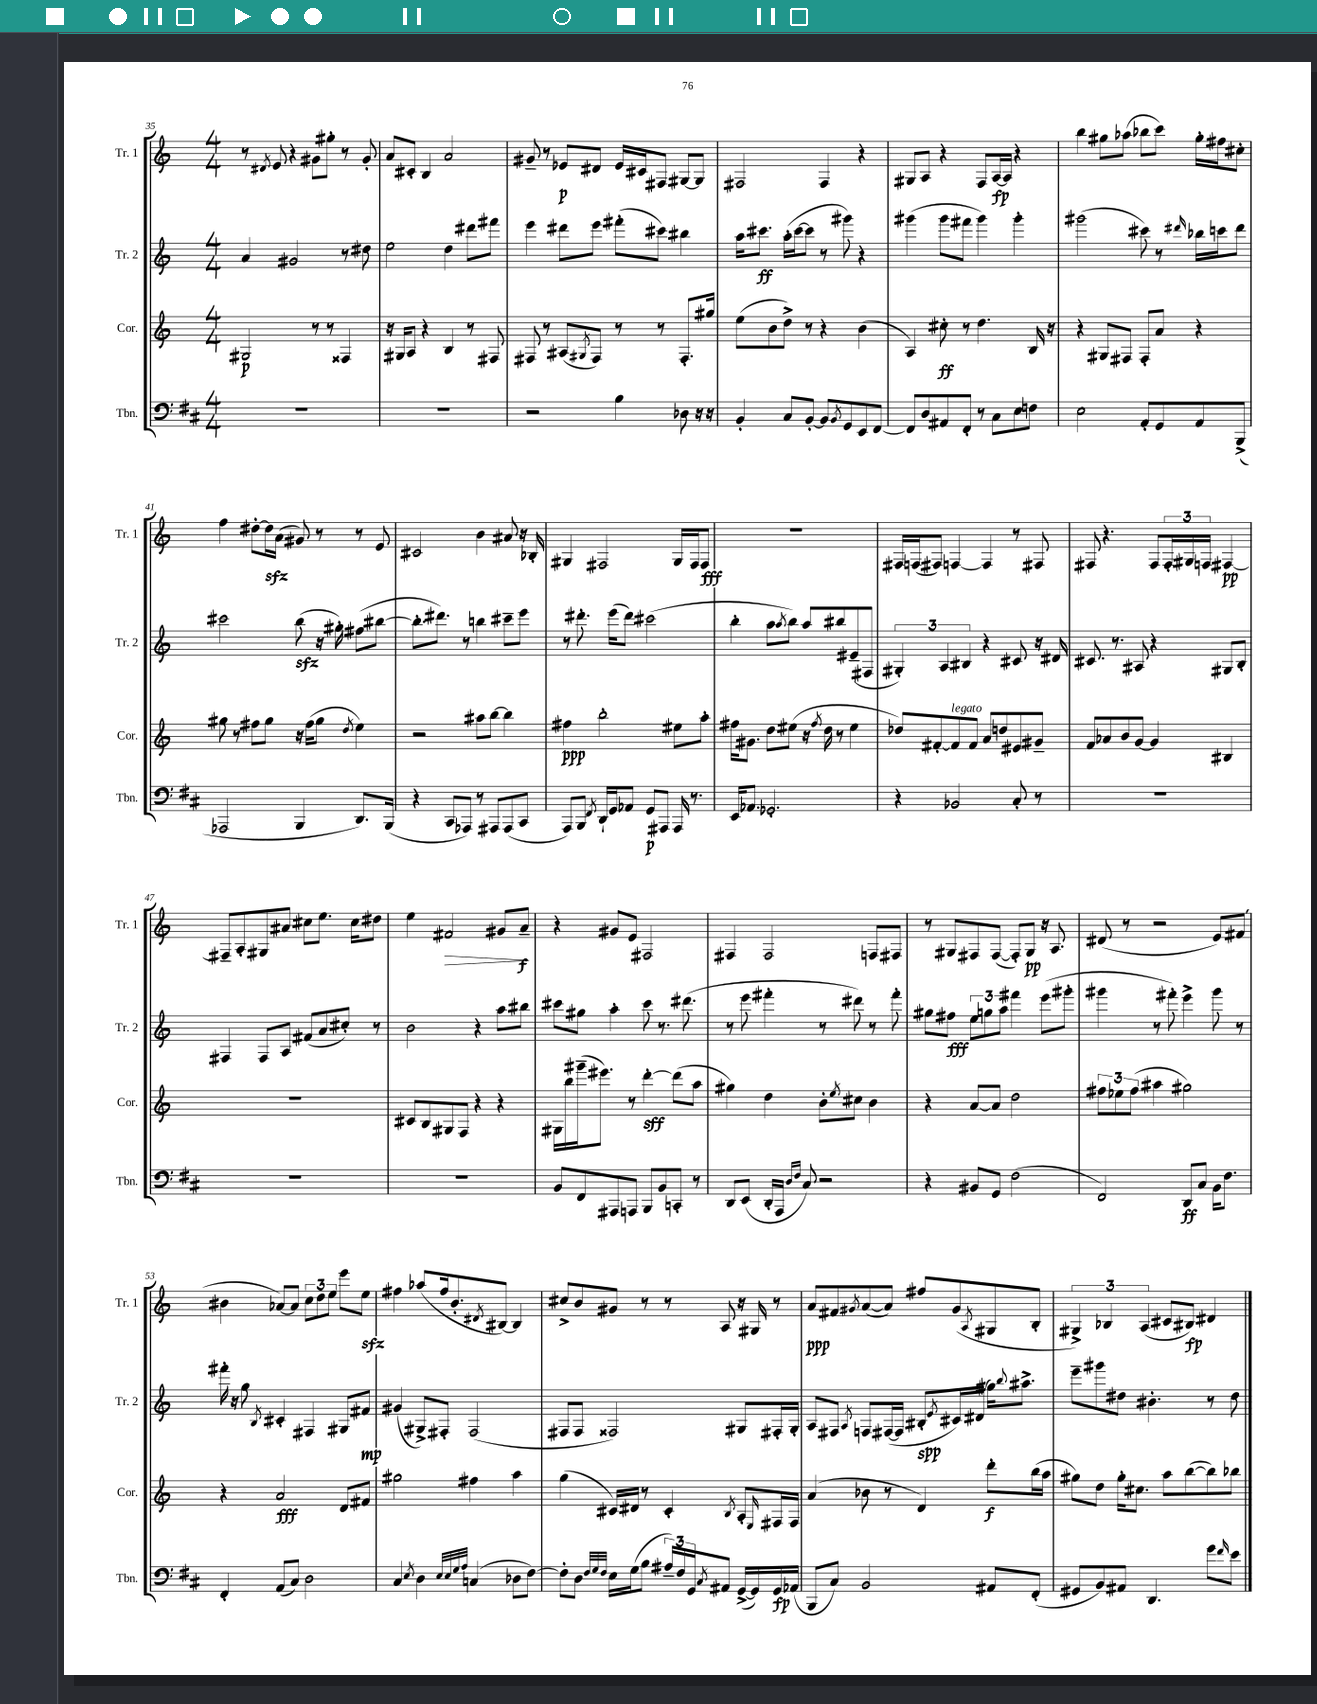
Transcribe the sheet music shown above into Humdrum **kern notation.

**kern	**dynam	**kern	**dynam	**kern	**dynam	**kern	**dynam
*part4	*part4	*part3	*part3	*part2	*part2	*part1	*part1
*staff4	*staff4	*staff3	*staff3	*staff2	*staff2	*staff1	*staff1
*I"Tbn.	*	*I"Cor.	*	*I"Tr. 2	*	*I"Tr. 1	*
*I'Tbn.	*	*I'Cor.	*	*I'Tr. 2	*	*I'Tr. 1	*
*clefF4	*	*clefG2	*	*clefG2	*	*clefG2	*
*k[f#c#]	*	*k[]	*	*k[]	*	*k[]	*
*M4/4	*	*M4/4	*	*M4/4	*	*M4/4	*
=35	=35	=35	=35	=35	=35	=35	=35
1r	.	2G#X/	p	4a/	.	8r	.
.	.	.	.	.	.	8qd#X/	.
.	.	.	.	.	.	8e/	.
.	.	.	.	2g#X/	.	4r	.
.	.	8r	.	.	.	8g#X\L	.
.	.	8r	.	.	.	8gg#X'\J	.
.	.	4F##X/	.	8r	.	8r	.
.	.	.	.	8dd#X\	.	8g#'/	.
=36	=36	=36	=36	=36	=36	=36	=36
1r	.	16r	.	2ee\	.	8a/L	.
.	.	16G#X/KL	.	.	.	.	.
.	.	8A/J	.	.	.	8c#X'/J	.
.	.	4r	.	.	.	4B/	.
.	.	4B/	.	4dd\	.	2a/	.
.	.	8r	.	8ddd#X\L	.	.	.
.	.	8F#X/	.	8fff#X\J	.	.	.
=37	=37	=37	=37	=37	=37	=37	=37
2r	.	8F#X/	.	4eee\	.	8g#X~/	.
.	.	8r	.	.	.	8r	.
.	.	(8A#X/L	.	8ddd#X\L	.	8e-X/L	p
.	.	8qG#X/	.	.	.	.	.
.	.	8F#/J)	.	8eee\J	.	8d#X/J	.
4B\	.	8r	.	(8fff#X'\L	.	16e-/LL	.
.	.	.	.	.	.	16c#X/J	.
.	.	8r	.	8ccc#X\J)	.	8F#X/J	.
8D-X\	.	8.F#'/L	.	4bb#X\	.	[8G#X/L	.
16r	.	.	.	.	.	8G#/J]	.
16r	.	16gg#X/Jk	.	.	.	.	.
=38	=38	=38	=38	=38	=38	=38	=38
4BB'/	.	(8ee\L	.	16aa\KL	.	2F#X/	.
.	.	.	.	8.ccc#X\J	ff	.	.
.	.	8b\	.	.	.	.	.
8C#/L	.	8dd^\J)	.	(16aa'\LL	.	.	.
.	.	.	.	[16ccc#\J	.	.	.
[8BB'/J	.	8r	.	8ccc#\J]	.	.	.
8BB/L]	.	4r	.	8r	.	4F#/	.
8qBB/	.	.	.	.	.	.	.
8GG/	.	.	.	8ggg#X\)	.	.	.
8EE/	.	(4b\	.	4r	.	4r	.
[8FF#/J	.	.	.	.	.	.	.
=39	=39	=39	=39	=39	=39	=39	=39
8FF#/L]	.	4A/)	.	(4ggg#X\	.	8G#X/L	.
8D/	.	.	.	.	.	8A/J	.
8AA#X/	.	8cc#X'\	ff	8ggg#\L	.	4r	.
8FF#'/J	.	8r	.	8fff#X\J	.	.	.
8r	.	4.dd\	.	4ggg#\)	.	8F/L	.
8C#\L	.	.	.	.	.	[16A/L	fp
.	.	.	.	.	.	16A/JJ]	.
8E\	.	.	.	4ggg#'\	.	4r	.
8Fn\J	.	16B/	.	.	.	.	.
.	.	16r	.	.	.	.	.
=40	=40	=40	=40	=40	=40	=40	=40
2E\	.	4r	.	(2ggg#X\	.	4bb\	.
.	.	8G#X/L	.	.	.	8gg#X\L	.
.	.	8F#X/J	.	.	.	(8aa-X\J	.
8AA'/L	.	8F#'/L	.	8ccc#X\)	.	8bb-X\L	.
8GG/	.	8a/J	.	8r	.	8ccc\J)	.
.	.	.	.	16qqddd#X/	.	.	.
8AA/	.	4r	.	16bb-X\LL	.	16gg#'\LL	.
.	.	.	.	16cccn\J	.	16ff#X\J	.
(8BBB^/J	.	.	.	8ddd#\J	.	8cc#X'\J	.
!!LO:LB:g=z
=41	=41	=41	=41	=41	=41	=41	=41
2AAA-X/	.	8gg#X\	.	2ccc#X\	.	4ff\	.
.	.	8r	.	.	.	.	.
.	.	8ff#X\L	.	.	.	[8dd#X'\L	.
.	.	8gg#\J	.	.	.	16dd#zz\L]	.
.	.	.	.	.	.	(16a\JJ	.
4BBB/	.	16r	.	(8bbzz\	.	8g#X/)	.
.	.	(16ff#\KL	.	.	.	.	.
.	.	8gg#\J	.	16r	.	8r	.
.	.	.	.	16gg#X'\)	.	.	.
.	.	8qdd/	.	.	.	.	.
8.DD/L)	.	4ee\)	.	(8ff#X\L	.	8r	.
.	.	.	.	[8bb#X\J	.	8e/	.
(16BBB/Jk	.	.	.	.	.	.	.
=42	=42	=42	=42	=42	=42	=42	=42
4r	.	2r	.	8.bb#'\L]	.	2c#X/	.
.	.	.	.	8.ddd#X\J)	.	.	.
8CC#/L	.	.	.	.	.	.	.
8AAA-X/J)	.	.	.	8r	.	.	.
8r	.	8aa#X\L	.	4bbn\	.	4b\	.
8AAA#X/L	.	[8bb\J	.	.	.	.	.
(8AAA#/	.	4bb\]	.	8ccc#X~\L	.	8a#X/	.
8CC#/J	.	.	.	8eee\J	.	16r	.
.	.	.	.	.	.	16B-X'/	.
=43	=43	=43	=43	=43	=43	=43	=43
8AAA/L)	.	4ff#X\	ppp	8r	.	4G#X/	.
8BBB/J	.	.	.	8.ddd#X'\	.	.	.
8qFF#/	.	.	.	.	.	.	.
16DD`/LL	.	2bb'\	.	.	.	2F#X/	.
16GG/J	.	.	.	(16eee\KL	.	.	.
8AA-X/J	.	.	.	8ddd#\J)	.	.	.
8GG/L	p	.	.	(2ccc#X\	.	.	.
8AAA#X/J	.	.	.	.	.	.	.
16AAA#/	.	8ee#X\L	.	.	.	16G#/LL	.
8.r	.	.	.	.	.	16F#/J	.
.	.	8aa'\J	.	.	.	8F#/J	fff
=44	=44	=44	=44	=44	=44	=44	=44
16EE/KL	.	16ff#X\KL	.	4bb'\	.	1r	.
8.AA-X/J	.	8.g#X\J	.	.	.	.	.
2.GG-X'/	.	8dd\L	.	8aa\L	.	.	.
.	.	.	.	8qaa/	.	.	.
.	.	(8ee#X\J	.	8bb\J)	.	.	.
.	.	16r	.	8aa/L	.	.	.
.	.	8qff#/	.	.	.	.	.
.	.	16dd\	.	.	.	.	.
.	.	8r	.	8bb#X/	.	.	.
.	.	4ee#\	.	(8e#X~/	.	.	.
.	.	.	.	8F#X/J	.	.	.
=45	=45	=45	=45	=45	=45	=45	=45
4r	.	8dd-X/L)	.	6G#X'/)	.	16F#X/LL	.
.	.	.	.	.	.	(16Fn/J	.
.	.	[8f#X'/	.	.	.	8F#X/J)	.
.	.	.	.	6A/	.	.	.
!	!	!LO:TX:a:i:t=legato	!	!	!	!	!
2BB-X/	.	8f#/]	.	.	.	[4Fn/	.
.	.	.	.	6B#X/	.	.	.
.	.	8f#/J	.	.	.	.	.
.	.	8a/L	.	4r	.	4F/]	.
.	.	8ddn/	.	.	.	.	.
8C#'/	.	8e#X/	.	8c#X/	.	8r	.
8r	.	8g#X~/J	.	16r	.	8F#X/	.
.	.	.	.	16d#X/	.	.	.
=46	=46	=46	=46	=46	=46	=46	=46
1r	.	8f/L	.	8.c#X/	.	8F#X/	.
.	.	8a-X/	.	.	.	4.r	.
.	.	.	.	8.r	.	.	.
.	.	8b/	.	.	.	.	.
.	.	[8g/J	.	8A#X/	.	.	.
.	.	4g/]	.	4r	.	8F#/L	.
.	.	.	.	.	.	24F#'/L	.
.	.	.	.	.	.	24G#X/	.
.	.	.	.	.	.	24Fn/JJ	.
.	.	4B#X/	.	8G#X/L	.	[4F#X/	pp
.	.	.	.	8B'/J	.	.	.
!!LO:LB:g=z
=47	=47	=47	=47	=47	=47	=47	=47
1r	.	1r	.	4F#X/	.	8F#X~/L]	.
.	.	.	.	.	.	8A'/	.
.	.	.	.	8F#/L	.	8G#X/	.
.	.	.	.	8A/J	.	8a#X/J	.
.	.	.	.	(8f#X/L	.	8cc#X\L	.
.	.	.	.	8a/	.	8.ee\J	.
.	.	.	.	8cc#X'/J)	.	.	.
.	.	.	.	.	.	16cc#\KL	.
.	.	.	.	8r	.	8dd#X\J	.
=48	=48	=48	=48	=48	=48	=48	=48
1r	.	8c#X/L	.	2b\	.	4ee\	.
.	.	8B/	.	.	.	.	.
!	!	!	!	!	!	!	!LO:HP:b
.	.	8G#X/	.	.	.	2f#X/	>
.	.	8F/J	.	.	.	.	.
.	.	4r	.	4r	.	.	.
.	.	4r	.	8aa\L	.	8g#X/L	.
.	.	.	.	8bb#X\J	.	8a~/J	f
.	.	.	.	.	.	.	]
=49	=49	=49	=49	=49	=49	=49	=49
8BB/L	.	16G#X\LL	.	8ccc#X\L	.	4r	.
.	.	16bb\	.	.	.	.	.
8FF#/	.	(16ggg#X~\J	.	8gg#X\J	.	.	.
.	.	8.eee#X\J)	.	.	.	.	.
8AAA#X/	.	.	.	4aa'\	.	8g#X/L	.
8AAAn/J	.	8r	.	.	.	8e/J	.
8BBB/L	.	[4ddd'\	sff	8ccc#\	.	2F#X/	.
8BB/	.	.	.	8.r	.	.	.
8CCn'/J	.	(8ddd\L]	.	.	.	.	.
.	.	.	.	(8.ddd#X\	.	.	.
8r	.	8aa\J	.	.	.	.	.
=50	=50	=50	=50	=50	=50	=50	=50
8DD/L	.	4gg#X\)	.	8r	.	4F#X/	.
(8EE/J	.	.	.	8eee\	.	.	.
16DD'/LL	.	4dd\	.	4fff#X'\	.	2F#/	.
16AAA/JJ	.	.	.	.	.	.	.
16qqD/LL	.	.	.	.	.	.	.
16qqF#/JJ	.	.	.	.	.	.	.
8C#/)	.	.	.	.	.	.	.
2r	.	8b'\L	.	8r	.	.	.
.	.	8qee/	.	.	.	.	.
.	.	8cc#X\J	.	8ddd#X\)	.	.	.
.	.	4b\	.	8r	.	8Fn/L	.
.	.	.	.	8fff#'\	.	8F#X/J	.
=51	=51	=51	=51	=51	=51	=51	=51
4r	.	4r	.	8gg#X\L	.	8r	.
.	.	.	.	8ff#X\J	fff	8G#X/L	.
8BB#X/L	.	[8a/L	.	12ee\L	.	8F#X/	.
.	.	.	.	12ggn\	.	.	.
8GG/J	.	8a/J]	.	.	.	([8F#/J	.
.	.	.	.	12aa\J	.	.	.
(2F#\	.	2dd\	.	4fff#X\	.	8F#'/L])	.
.	.	.	.	.	.	8G#/J	pp
.	.	.	.	(8eee\L	.	16r	.
.	.	.	.	.	.	8.A/	.
.	.	.	.	8ggg#X'\J	.	.	.
=52	=52	=52	=52	=52	=52	=52	=52
2FF#/)	.	12ff#X\L	.	4ggg#X\	.	(8d#X/	.
.	.	12ee-X\	.	.	.	.	.
.	.	.	.	.	.	8r	.
.	.	(12ff#\J	.	.	.	.	.
.	.	4aa#X\	.	8r	.	2r	.
.	.	.	.	8fff#X'\)	.	.	.
8DD/L	ff	2gg#X\)	.	4eee^\	.	.	.
8C#/J	.	.	.	.	.	.	.
16BB\KL	.	.	.	8ggg#\	.	8e/L)	.
8.F#\J	.	.	.	.	.	.	.
.	.	.	.	8r	.	(8f#X/J	.
!!LO:LB:g=z
=53	=53	=53	=53	=53	=53	=53	=53
4FF#'/	.	4r	.	16fff#X'\	.	4b#X\	.
.	.	.	.	16r	.	.	.
.	.	.	.	8gg\	.	.	.
.	.	.	.	8qB/	.	.	.
(8AA/L	.	2a/	fff	4c#X'/	.	[8a-X/L)	.
8C#/J)	.	.	.	.	.	8a-/J]	.
2D\	.	.	.	4F#X/	.	12cc\L	.
.	.	.	.	.	.	12dd\	.
.	.	.	.	.	.	12ee\J	.
.	.	8d/L	.	8G#X/L	.	8eee\L	.
.	.	8f#X/J	.	8f#X/J	mp	8eezz\J	.
=54	=54	=54	=54	=54	=54	=54	=54
4C#/	.	2gg#X\	.	(4g#X/	.	4ff#X\	.
8qE/	.	.	.	.	.	.	.
4D\	.	.	.	8G#X^/L)	.	(8aa-X/L	.
.	.	.	.	8F#X'/J	.	16ff#/k	.
.	.	.	.	.	.	8.b'/	.
32qqE/LLL	.	.	.	.	.	.	.
32qqE/	.	.	.	.	.	.	.
32qqG/	.	.	.	.	.	.	.
32qqA/JJJ	.	.	.	.	.	.	.
(4Cn/	.	4ff#X\	.	(2F#/	.	.	.
.	.	.	.	.	.	8qd#X/	.
.	.	.	.	.	.	[8B#X/J)	.
8D-X\L	.	4aa\	.	.	.	4B#/]	.
[8F#\J)	.	.	.	.	.	.	.
=55	=55	=55	=55	=55	=55	=55	=55
8F#'\L]	.	(4gg\	.	8F#X/L	.	8cc#X^/L	.
8D\J	.	.	.	8F#/J	.	8b/	.
32qqF#/LLL	.	.	.	.	.	.	.
32qqG/	.	.	.	.	.	.	.
32qqF#/JJJ	.	.	.	.	.	.	.
16E\LL	.	16c#X/LL)	.	2F##X/)	.	8g#X/J	.
(16G\J	.	16d#X/JJ	.	.	.	.	.
8B\J	.	8r	.	.	.	8r	.
24A#X~/LL)	.	4c#'/	.	.	.	8r	.
24F#/	.	.	.	.	.	.	.
24GG/J	.	.	.	.	.	.	.
8qC#/	.	.	.	.	.	.	.
8AA#X/J	.	.	.	.	.	8A/	.
.	.	8qB/	.	.	.	.	.
([16GG^/LL	.	8A'/L	.	8G#X/L	.	16r	.
16GG/])	.	.	.	.	.	16G#X/	.
.	.	16qqE/	.	.	.	.	.
16GG/	fp	16F#X/L	.	16F#X'/L	.	8r	.
(16AA-X/JJ	.	16F#/JJ	.	16G#'/JJ	.	.	.
=56	=56	=56	=56	=56	=56	=56	=56
8BBB/L	.	(4a/	.	8A/L	.	8a/L	ppp
8C#/J)	.	.	.	8F#X/J	.	8f#X/	.
.	.	.	.	8qA/	.	8qg#X/	.
2BB/	.	8b-X\	.	8Fn/L	.	([8a/	.
.	.	8r	.	([16F#X/L	.	8a/J])	.
.	.	.	.	16F#/JJ]	.	.	.
.	.	4d/)	.	8B#X'/L	spp	8ff#X/L	.
.	.	.	.	8qe/	.	.	.
.	.	.	.	16c#X/L)	.	(8g#/	.
.	.	.	.	(16d#X/JJ	.	.	.
.	.	.	.	.	.	8qA/	.
8AA#X/L	.	8ddd'\L	f	16gg#X\KL)	.	8G#X/	.
.	.	.	.	8qqbb/	.	.	.
.	.	.	.	8.aa#X^\J	.	.	.
(8FF#'/J	.	(16bb\L	.	.	.	8B'/J	.
.	.	16aa\JJ	.	.	.	.	.
=57	=57	=57	=57	=57	=57	=57	=57
8GG#X/L	.	8gg#X\L)	.	8eee~\L	.	6G#X^/)	.
8BB/)	.	8dd\J	.	8ggg#X\	.	.	.
.	.	.	.	.	.	6B-X/	.
8AA#X/J	.	16gg#'\KL	.	8dd#X\J	.	.	.
.	.	8.cc#X\J	.	.	.	.	.
.	.	.	.	.	.	(6A/	.
4.DD/	.	.	.	4.b#X'\	.	.	.
.	.	8aa\L	.	.	.	8c#X/L	.
.	.	([8bb\	.	.	.	8B#X/J)	fp
8g\L	.	8bb\])	.	8r	.	4d#X/	.
16qqf#/	.	.	.	.	.	.	.
8e\J	.	8bb-X\J	.	8dd#\	.	.	.
==	==	==	==	==	==	==	==
*-	*-	*-	*-	*-	*-	*-	*-
